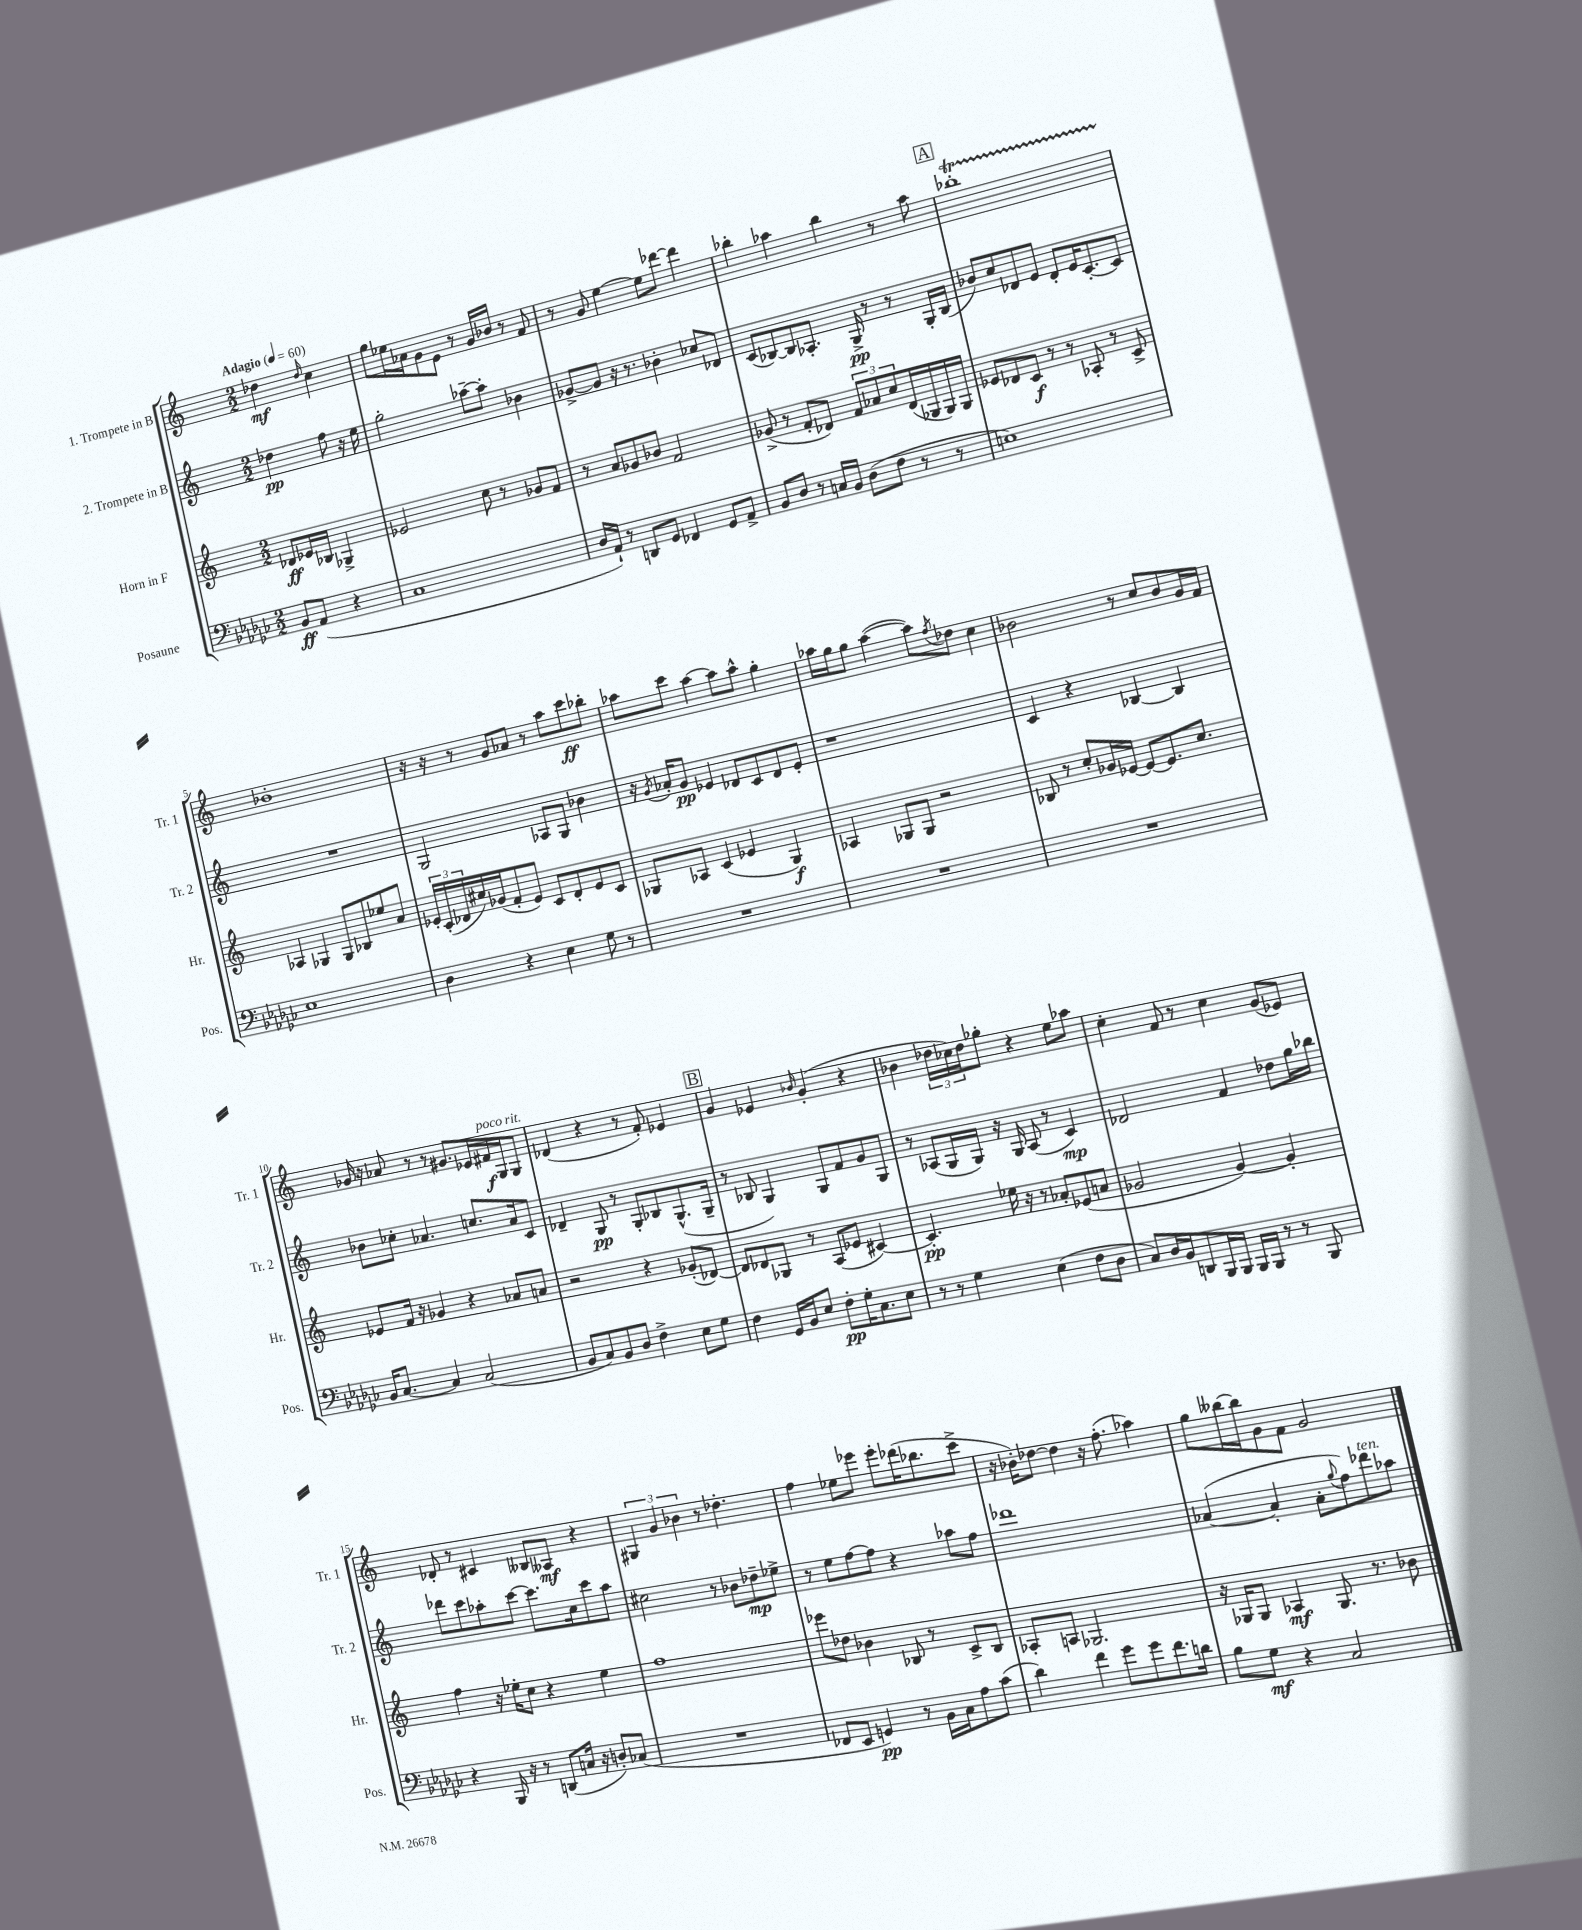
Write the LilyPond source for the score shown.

<<
\new StaffGroup <<
\new Staff = "s0" \with { instrumentName = "1. Trompete in B" shortInstrumentName = "Tr. 1" } {
    \clef treble \key c \major \numericTimeSignature \time 2/2 \partial 2 \tempo "Adagio" 4 = 60
    des''4\mf \grace { des''16 } c''4 |
    g''8 ees''16 aes'16 g'8 e'8 r8 g'16 bes'16 r8 f'8 |
    r8 g'8 e''4~ e''8 des'''8~ des'''4 |
    bes''4-. aes''4 bes''4 r8 aes''8 |
    \mark \markup { \box "A" } bes''1-.\startTrillSpan |
    bes'1-.\stopTrillSpan |
    r16 r16 r8 g'8 aes'8 r8 a''8 c'''8\ff bes''8-. |
    aes''8 c'''8 aes''4~ aes''8 aes''8-^ g''4-. |
    aes''16 g''16 g''8 aes''4~( aes''8) \acciaccatura { f''8 } des''8 c''4 |
    bes'2 r8 c''8 bes'8 g'16 f'16 |
    ges'16 r16 aes'8 r8 r8 gis'8. ees'16 fis'16\f^\markup { \italic "poco rit." } g16 g8 |
    des'4( r4 r8 f'8-.) ees'4 |
    \mark \markup { \box "B" } g'4 ees'4 \grace { bes'16 } g'4-.( r4 |
    bes'4 \tuplet 3/2 { des''16 ces''16) des''16 } ges''8-. r4 e''8 aes''8 |
    c''4-. f'8 r8 c''4 g'8( ees'8) |
    des'8-. r8 cis'4 beses8 aeses8\mf r4 |
    \tuplet 3/2 { gis4 g'4 bes'4 } r8 des''4.-. |
    f''4 ees''8 ees'''8 ees'''8-. des'''16( bes''8. c'''8-> |
    r16 bes'16-.) des''8~ des''4 r16 f''8.-.( aes''4) |
    g''8 beses''16~ beses''16 g'8 f'8 g'2 \bar "|." |
}
\new Staff = "s1" \with { instrumentName = "2. Trompete in B" shortInstrumentName = "Tr. 2" } {
    \clef treble \key c \major \numericTimeSignature \time 2/2 \partial 2
    des''4\pp f''8 r16 e''16 |
    g''2-. aes''8~-- aes''8-. bes'4 |
    ges'8~-> ges'8 r16 r8. bes'4-. ces''8 des'8 |
    c'8( bes8~) bes8 aes8.-. g16->\pp r8 r8 g16-. bes16( |
    \mark \markup { \box "A" } bes'8) c''8 des'8 e'8 des'8-. e'16 c'8.~-. c'8 |
    R1 |
    g2 aes8 g8 bes'4 |
    r16 \acciaccatura { g'8 } aes'16-. g'8\pp ees'4 des'8 c'8 des'8 ees'8-. |
    r1 |
    c'4 r4 bes4~ bes4 |
    bes'8 ces''8-. aes'4. c''8. aes'16 c'8 |
    des'4-- g8\pp r8 g8-. bes8 g8.-^( g16-- |
    \mark \markup { \box "B" } r8 bes8 g4) g8 f'8 g'8 g8 |
    r8 aes8( g16 g16) r16 g16 aes8( r8 c'4\mp) |
    des'2 f'4 des''8 g''16 bes''16 |
    des'''8 c'''8 aes''8-. c'''8~ c'''8. c''16 c'''8 aes''8 |
    cis''2 r8 bes'8 des''8--\mp ees''8-> |
    r8 e''8 f''8~ f''8 r4 aes''8 f''8 |
    des'''1 |
    aes'4~( aes'4-. aes'8-. \appoggiatura { g''8 } f''8) des'''8^\markup { \italic "ten." } aes''8 \bar "|." |
}
\new Staff = "s2" \with { instrumentName = "Horn in F" shortInstrumentName = "Hr." } {
    \clef treble \key c \major \numericTimeSignature \time 2/2 \partial 2
    des'8\ff ees'16 bes16 ges4-> |
    ees'2 c''8 r8 ges'8 f'8 |
    r8 a'8 ges'8 bes'8 f'2 |
    ges'8->( r8 f'8-. des'8) \tuplet 3/2 { f'8 aes'8 c''8 } des'16( ges16 ges16) ges16 |
    \mark \markup { \box "A" } ees'8 des'8 c'8\f r8 r8 aes8-. r8 c'8-> |
    aes4 ges4 ges8 bes8 ees''8 a'8 |
    \tuplet 3/2 { ees'16-. c'16-.( des'16 } cis''16) ges'16( f'8-. ees'8) c'8 des'8-. ees'8 c'8 |
    ges8 aes8 c'4( ees'4 ges4\f) |
    aes4 ges8 ges8 r2 |
    bes8 r8 c''8-. ges'16 ees'16~ ees'8~ ees'8. c''8. |
    ees'8 f'16 r16 ges'4 r4 aes'8 a'8 |
    r2 r4 ges'8-.( des'8~) |
    \mark \markup { \box "B" } des'8 des'8 ges8 r8 a8( ees'8 cis'4~) |
    cis'4.-.\pp ees''16 r16 r8 aes'8-. ees'8( a'8 |
    ges'2 ges'4~) ges'4-. |
    f''4 r16 ees''16-. c''8 r4 ees''4 |
    f''1 |
    ees'''8 des''8 bes'4 bes8 r8 c'8-> bes8 |
    aes8-. a8 ges2. |
    r16 ges16 ges8 aes4\mf ges8. r8. bes'8 \bar "|." |
}
\new Staff = "s3" \with { instrumentName = "Posaune" shortInstrumentName = "Pos." } {
    \clef bass \key ges \major \numericTimeSignature \time 2/2 \partial 2
    bes,8\ff aes,8( r4 |
    ces1 |
    des16 aes,16-!) r8 d,8 ges,8 fes,4 ges,8 aes,8-> |
    bes,8 des8 r8 c16 bes,16 des8( f8 r8 r8 |
    \mark \markup { \box "A" } e1) |
    ees1 |
    des4 r4 ees4 ges8 r8 |
    R1 |
    R1 |
    R1 |
    bes,16 ces8.~ ces4 ces2( |
    bes,8 ces8) bes,8 des8 f4-> ees8 ges8 |
    \mark \markup { \box "B" } f4 ges,16 bes,16 ees8 f8-.\pp ges16-. ces8. ees8 |
    r8 r8 ges4 ees4( f8 des8 |
    ces8) des16 bes,16 d,8 bes,,16 bes,,16 bes,,16 bes,,16 r8 r8 bes,,8 |
    r4 bes,,16 r16 r8 d,8( c16 r16 d8-.) ces8( |
    R1 |
    fes,8 ees,8 g,4\pp) r8 bes,16 ces16 aes8 ces'8( |
    des'4) f'4 ges'8 ges'8 f'8. d'16 |
    bes8 ges8\mf r4 ces2 \bar "|." |
}
>>
>>
